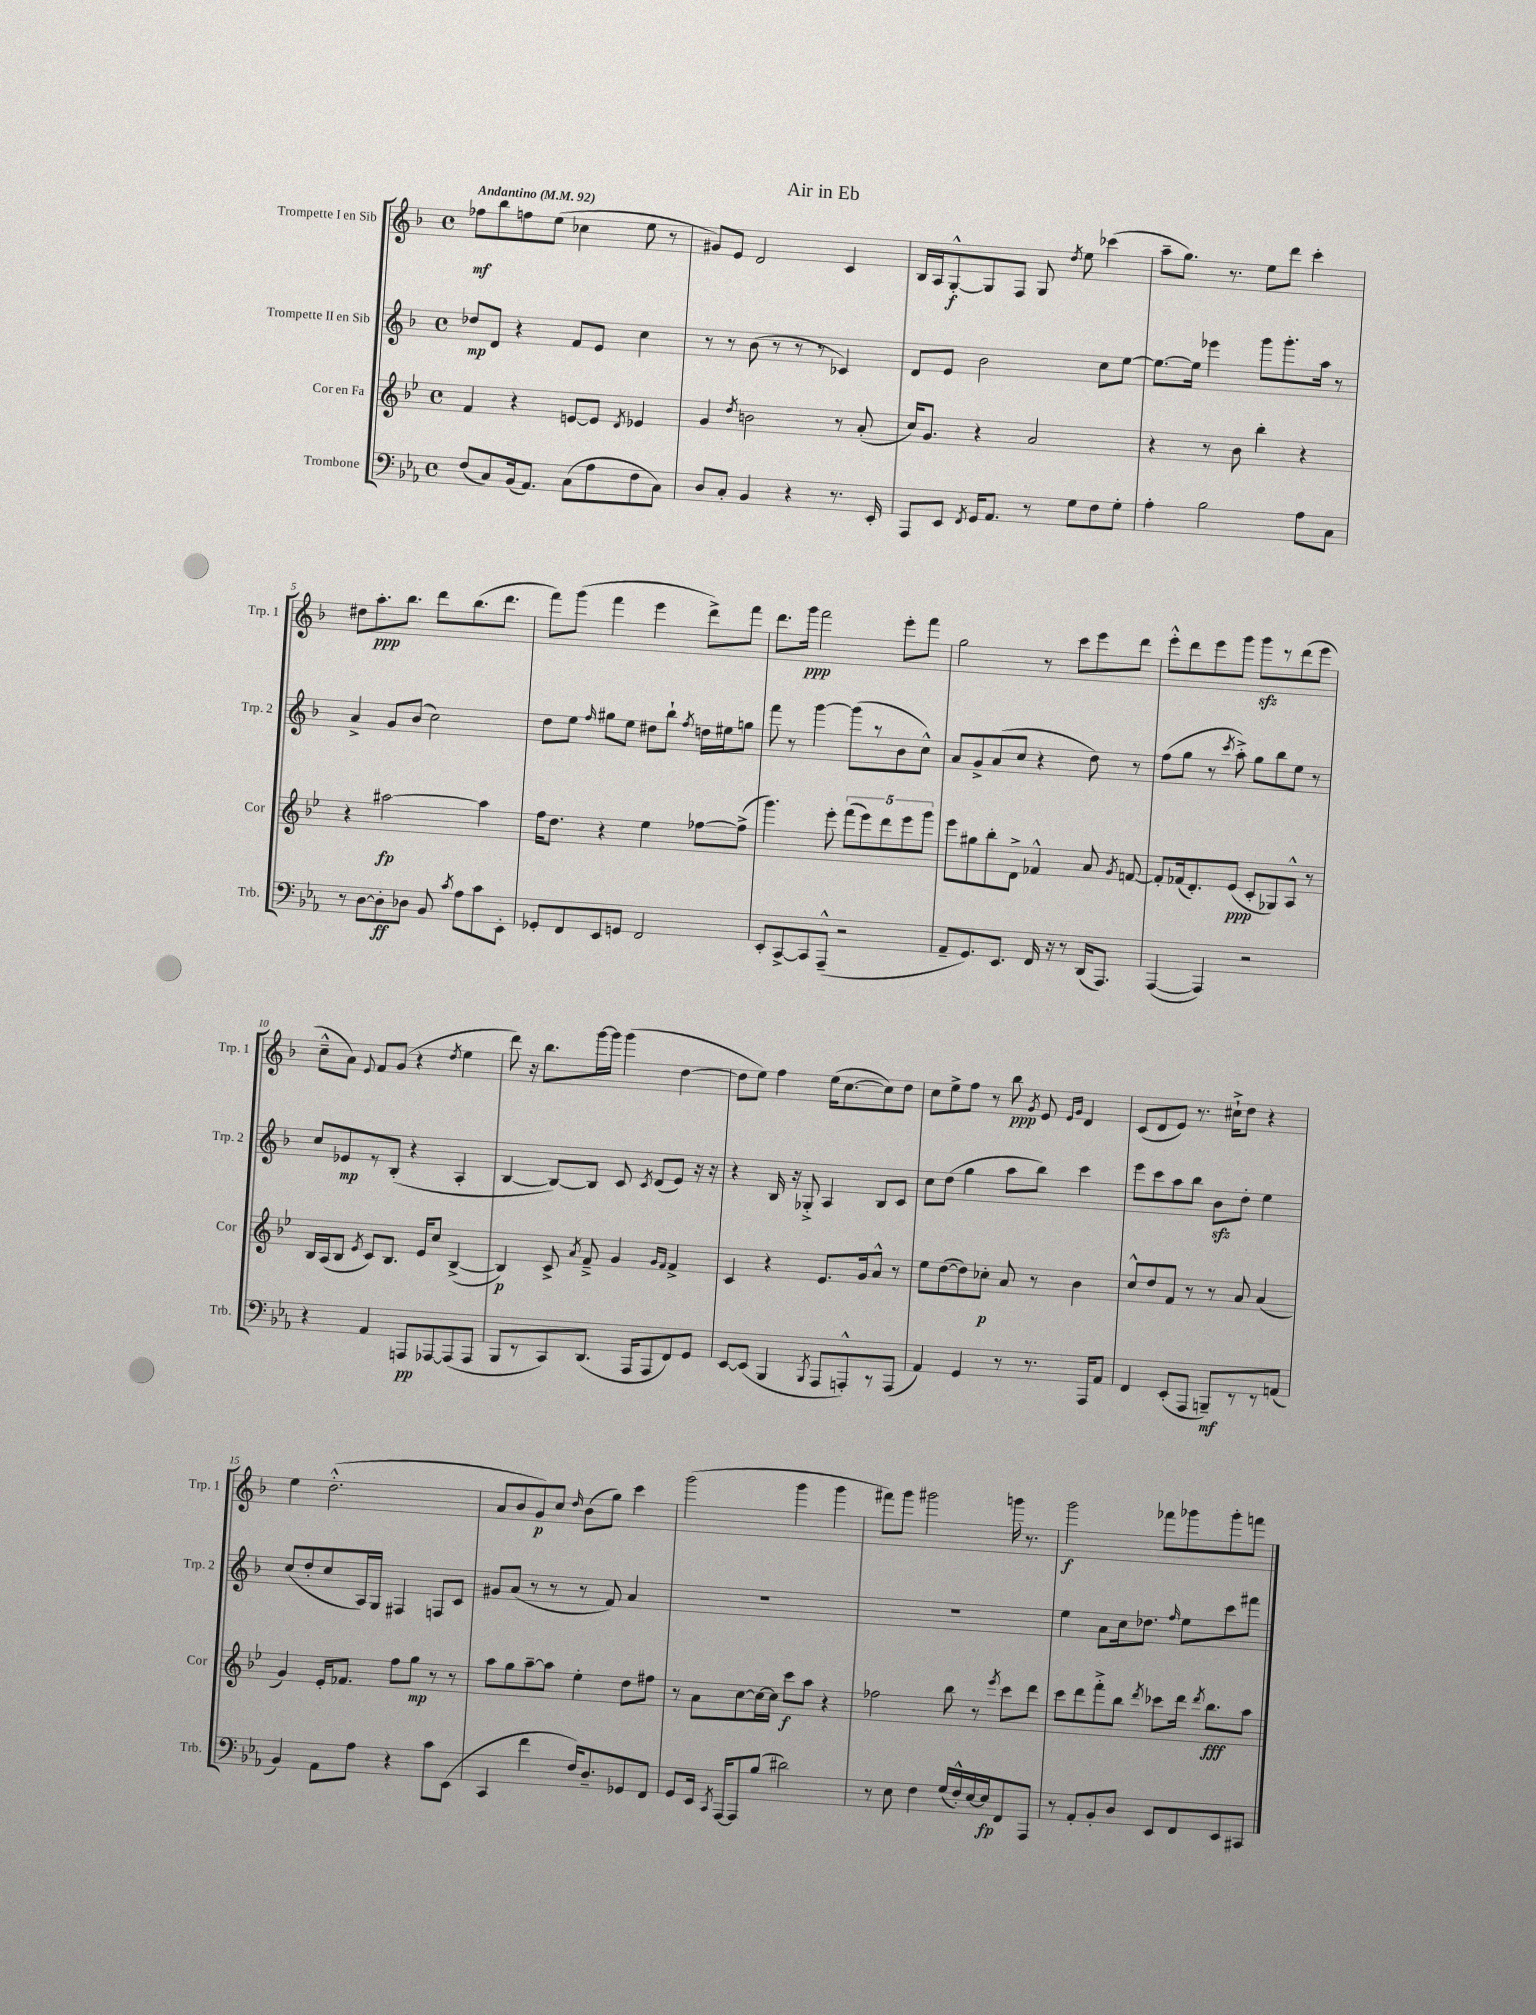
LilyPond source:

\header { title = "Air in Eb" }
<<
\new StaffGroup <<
\new Staff = "s0" \with { instrumentName = "Trompette I en Sib" shortInstrumentName = "Trp. 1" } {
    \clef treble \key f \major \defaultTimeSignature \time 4/4 \tempo "Andantino" 4 = 92
    \autoBeamOff fes''8[\mf bes''8 f''8 e''8]( ces''4 e''8 r8 |
    gis'8[) e'8] d'2 c'4 |
    bes16[ a16 g8~-.-^\f g8 f8] g8 \acciaccatura { d''8 } e''8 ces'''4( |
    a''8[-- g''8.]) r8. e''8[ d'''8] c'''4-. |
    dis''8[ a''8.-.\ppp bes''8.] d'''8[ bes''8.( d'''8.] |
    f'''8[) g'''8]( f'''4 e'''4 d'''8[->) f'''8] |
    d'''8.[ g'''16]\ppp f'''2 e'''8[-. f'''8] |
    g''2 r8 c'''8[ e'''8 d'''8] |
    e'''8[-.-^ d'''8 e'''8 g'''8] g'''8[\sfz r8 d'''8( e'''8] |
    c''8[---^ a'8]) \appoggiatura { e'8 } f'8[ g'8]( r4 \acciaccatura { d''8 } e''4 |
    d'''8) r16 bes''8.[ g'''16~ g'''16] g'''4( d''4~ |
    d''8[ e''8]) f''4 e''16[( c''8.~ c''8) d''8] |
    c''8[ e''8-> f''8] r8 bes''8\ppp \acciaccatura { g'8 } e'8 \grace { e'16[ g'16] } d'4 |
    c'8[( d'8 e'8]) r8. cis''16[-!-> d''8] r4 |
    e''4 d''2.-.-^( |
    a'8[ bes'8 g'8\p) c''8] \grace { d''16 } bes'8[( g''8]) c'''4 |
    g'''2( g'''4 g'''4 |
    fis'''8[) g'''8] gis'''2 g'''16 r8. |
    g'''2\f fes'''8[ ges'''8 ges'''8-. f'''8] \bar "|." |
}
\new Staff = "s1" \with { instrumentName = "Trompette II en Sib" shortInstrumentName = "Trp. 2" } {
    \clef treble \key f \major \defaultTimeSignature \time 4/4
    \autoBeamOff des''8[\mp d'8] r4 f'8[ e'8] c''4 |
    r8 r8 bes'8( r8 r8 r8 ces'4) |
    d'8[ e'8] bes'2 c''8[ e''8]~ |
    e''8.[~ e''16] ees'''4 g'''8[ g'''8.-. a''16] r8 |
    a'4-> g'8[ bes'8]( c''2) |
    d''8[ e''8] \grace { f''16 } gis''8[ e''8] dis''8[ bes''8]-! \acciaccatura { f''8 } d''16[ eis''16 g''8] |
    f'''8 r8 g'''4~ g'''8[( r8 bes'8 c''8]-^) |
    a'8[ g'8-> a'8( c''8] r4 d''8) r8 |
    f''8[( g''8] r8 \acciaccatura { c'''8 } a''8-.->) g''8[ bes''8 e''8] r8 |
    c''8[ ees'8\mp r8 bes8]-.( r4 a4-. |
    bes4~ bes8[~) bes8] c'8 \acciaccatura { c'8 } d'8[( e'8]) r16 r16 |
    r4 bes16 r16 ges8-.-> a4 bes8[ c'8] |
    c''8[ d''8]( g''4 a''8[ bes''8]) c'''4 |
    e'''8[ c'''8 a''8 bes''8] bes'8[\sfz d''8]-. e''4 |
    c''8[( d''8-. c''8 a16) g16] fis4 f8[ c'8] |
    gis'8[ a'8]( r8 r8 r8 f'8) a'4 |
    R1 |
    R1 |
    e''4 a'8[ c''16 des''8.] \grace { f''16 } e''8[ c'''8 fis'''8] \bar "|." |
}
\new Staff = "s2" \with { instrumentName = "Cor en Fa" shortInstrumentName = "Cor" } {
    \clef treble \key bes \major \defaultTimeSignature \time 4/4
    \autoBeamOff f'4 r4 e'8[~ e'8] \acciaccatura { d'8 } ees'4 |
    g'4 \acciaccatura { d''8 } b'2 r8 a'8-.( |
    c''16[) g'8.] r4 a'2 |
    r4 r8 bes'8 bes''4-. r4 |
    r4 ais''2~\fp ais''4 |
    f''16[ d''8.] r4 ees''4 fes''8[~ fes''8]->( |
    g'''4.) ees'''8-. \tuplet 5/4 { f'''8[( ees'''8) d'''8 ees'''8 g'''8] } |
    ees'''8[ gis''8 bes''8-. d'8]-> fes'4-^ a'8 \acciaccatura { g'8 } f'8~ |
    f'8[-. fes'16( d'8.-.) ees'8]\ppp( c'8[-. ges8) a8]-^ r8 |
    bes16[ a16( bes8] \acciaccatura { ees'8 } c'8[) bes8.] ees'16[ c''8] bes4~->( |
    bes4\p) c'8-> \acciaccatura { a'8 } f'8---> g'4 \grace { g'16[ f'16] } f'4-> |
    c'4 r4 ees'8.[ g'16 a'8]-^ r8 |
    ees''8[ d''8~( d''8) ces''8]-.\p a'8 r8 bes'4 |
    c''8[-^ d''8 f'8] r8 r8 a'8 a'4( |
    g'4) ees'16[-. fes'8.] f''8[ g''8]\mp r8 r8 |
    a''8[ g''8 a''8~-- a''8] ees''4-. d''8[ fis''8] |
    r8 a'8[ c''8~ c''16~ c''16] c'''8[\f a''8] r4 |
    fes''2 bes''8 r8 \acciaccatura { ees'''8 } c'''8[ d'''8] |
    c'''8[ d'''8 f'''8-.-> bes''8] \acciaccatura { d'''8 } ces'''8[ d'''16] \acciaccatura { d'''8 } bes''8.[\fff a''8] \bar "|." |
}
\new Staff = "s3" \with { instrumentName = "Trombone" shortInstrumentName = "Trb." } {
    \clef bass \key ees \major \defaultTimeSignature \time 4/4
    \autoBeamOff f8[( c8) bes,16( aes,8.]) c8[( aes8 f8 c8]) |
    d8[ c8]-. bes,4 r4 r8. ees,16-. |
    aes,,8[ ees,8] \acciaccatura { f,8 } g,16[ aes,8.] r8 g8[ f8 g8]-. |
    aes4-. bes2 aes8[ c8] |
    r8 d8[~ d8-.\ff des8] bes,8 \acciaccatura { c'8 } aes8[ c'8 ees,8]-. |
    ges,8[-. f,8 ees,8 g,8] f,2 |
    ees,8[-. c,8~-> c,8 aes,,8]---^( r2 |
    aes,8[-- g,8.) ees,8.] f,16 r16 r8 d,16[( aes,,8.]) |
    aes,,4~( aes,,4) r2 |
    r4 aes,4 a,,8[\pp aes,,8~ aes,,8( aes,,8] |
    bes,,8[ r8 c,8) d,8.]( aes,,16[ aes,,8 f,8) g,8] |
    ees,8[~ ees,8]( bes,,4 \acciaccatura { bes,,8 } aes,,8[ a,,8-.-^) r8 a,,8]( |
    aes,4) g,4 r8 r8. aes,,16[ aes,8] |
    f,4 ees,8[-.( aes,,8] b,,8[--\mf) r8 r8 a,8]( |
    bes,4) aes,8[ aes8] r4 c'8[ ees,8]( |
    c,4 f'4 f16[) d8.-- ges,8 f,8] |
    g,8[ ees,16] \acciaccatura { c,8 } aes,,16[~ aes,,8 bes8]( dis'2) |
    r8 ees8 f4 g16[( f16-.-^) ees16~ ees16\fp f,8 aes,,8] |
    r8 aes,8[-. bes,8-. d8] ees,8[ f,8 ees,8 cis,8] \bar "|." |
}
>>
>>
